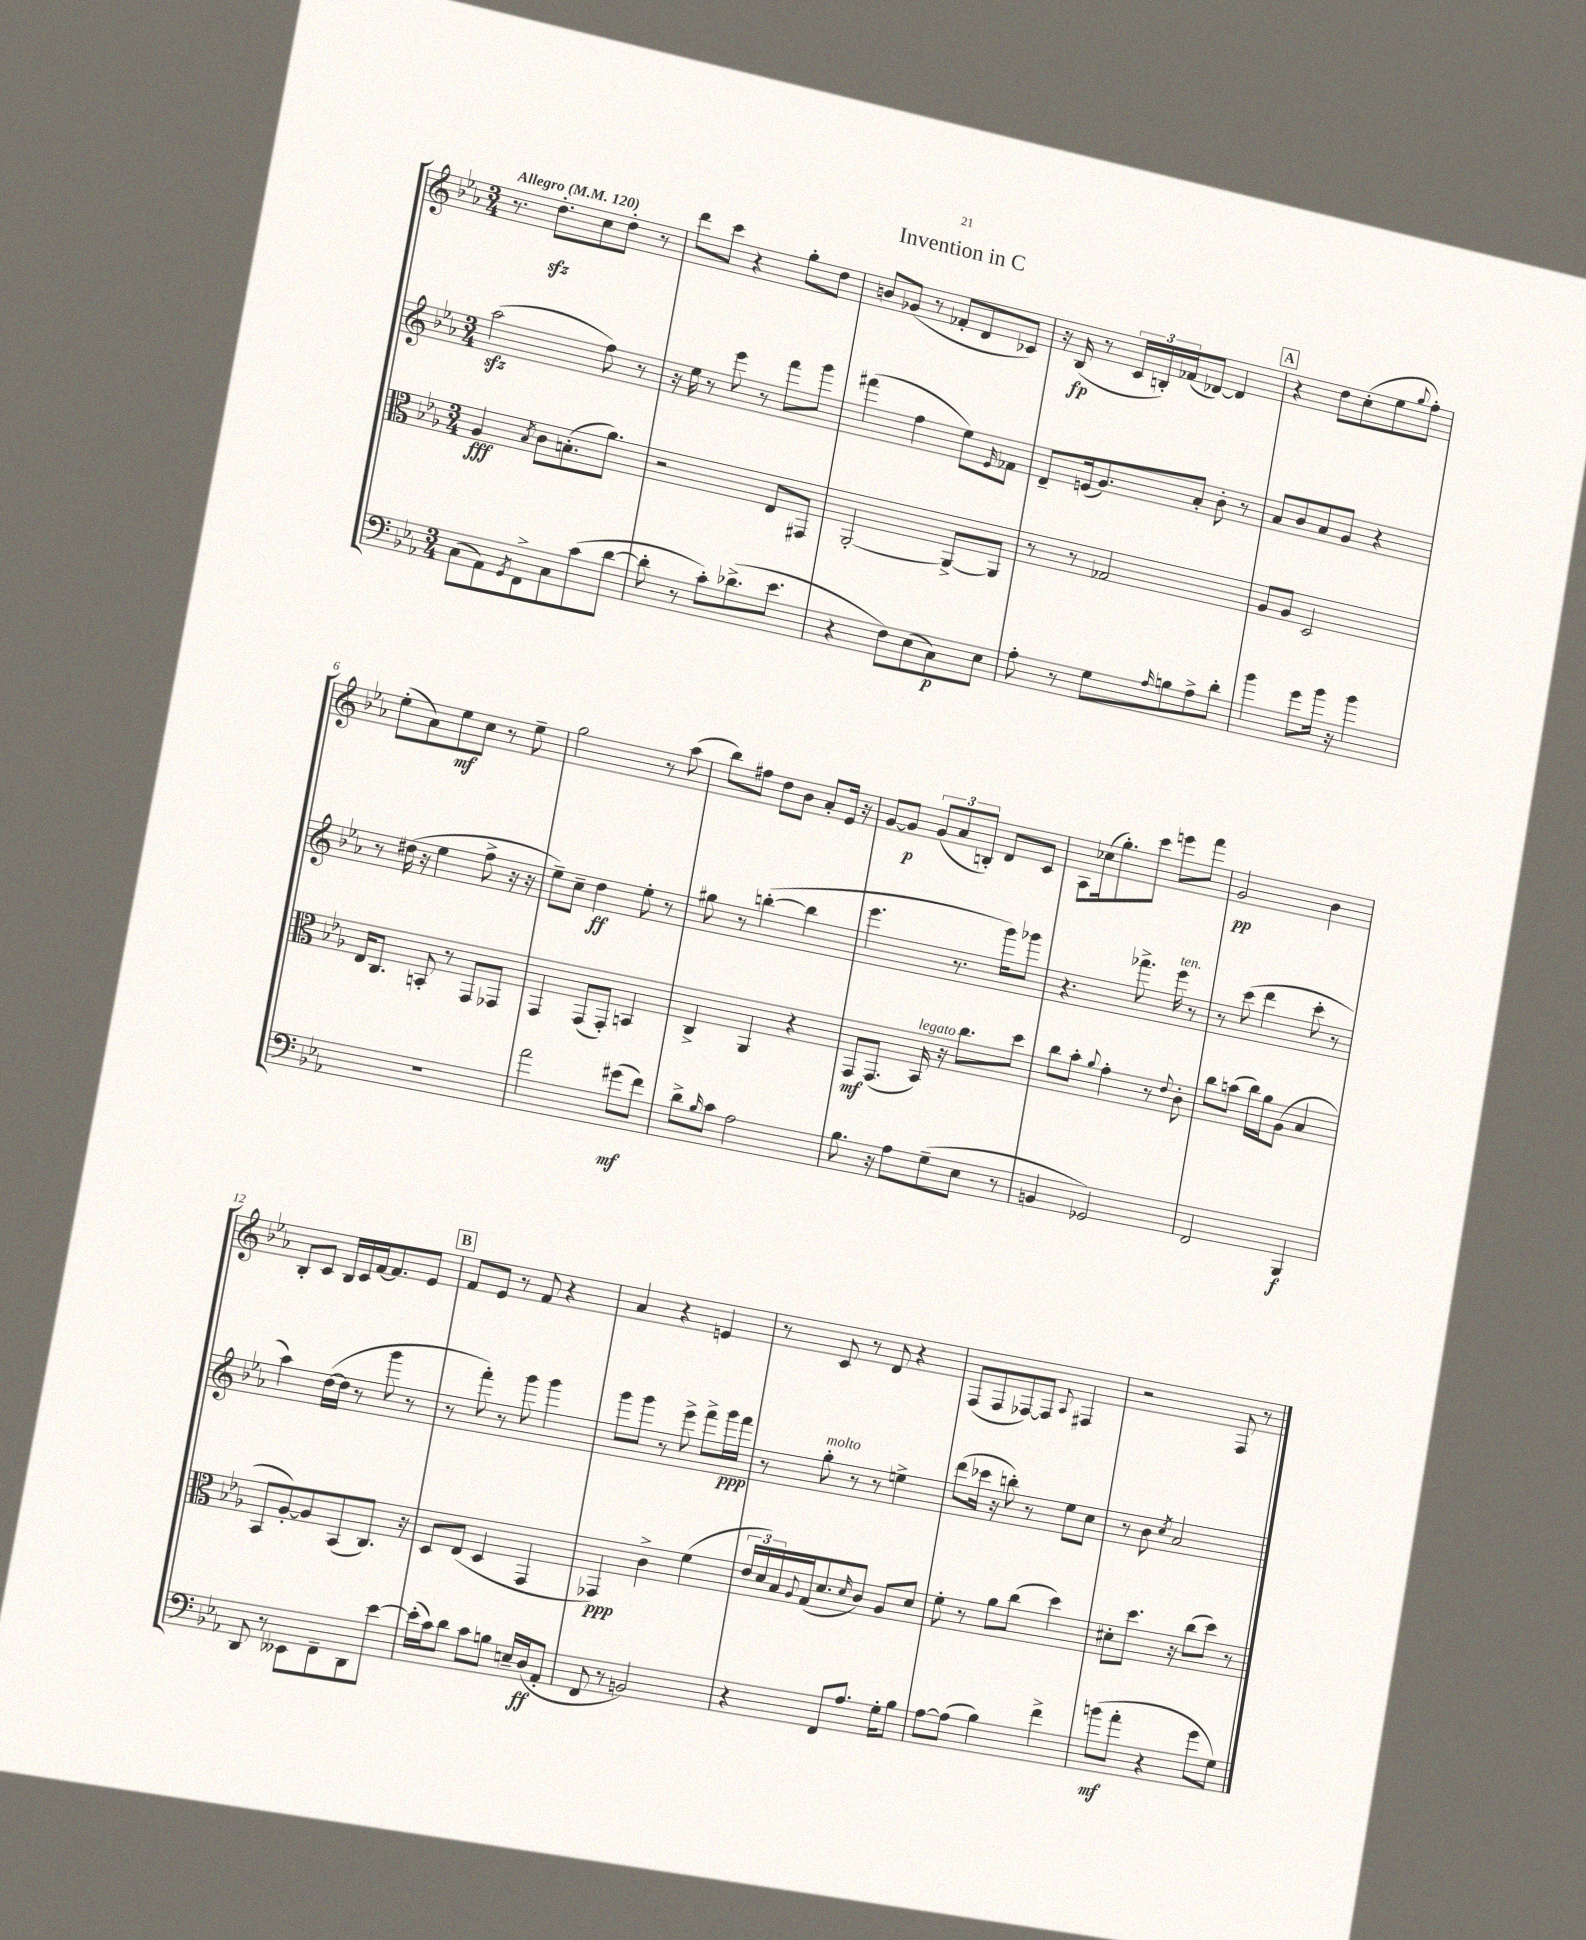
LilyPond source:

\header { title = "Invention in C" }
<<
\new StaffGroup <<
\new Staff = "s0" {
    \clef treble \key ees \major \numericTimeSignature \time 3/4 \tempo "Allegro" 4 = 120
    r8. d''8.-.\sfz c''8 d''8-. r8 |
    d'''8 c'''8 r4 g''8-. d''8 |
    b'8 ges'8( r8 fes'8-. d'8 ces'8) |
    r16 bes16\fp( r8 \tuplet 3/2 { c'16 b16-.) fes'16( } des'8~) des'4 |
    \mark \markup { \box "A" } r4 d''8 c''8-.( ees''8 \appoggiatura { g''8 } f''8-.) |
    ees''8-.( aes'8) ees''8\mf c''8 r8 ees''8-- |
    g''2 r8 aes''8( |
    bes''8) fis''8 d''8 bes'8 aes'8-. ees'16 r16 |
    g'8~ g'8\p \tuplet 3/2 { g'8( aes'8 b8-.) } d'8 c'8 |
    aes8 ces''16( g''8.-.) c'''8 e'''8 f'''8 |
    g'2\pp bes'4 |
    bes8-. c'8 bes16 c'16 f'16~ f'8. ees'8 |
    \mark \markup { \box "B" } f'8 ees'8 r8 f'8 r4 |
    aes'4 r4 e'4 |
    r8 c'8 r8 d'8 r4 |
    f8( f8 fes8~) fes8 \appoggiatura { aes8 } fis4 |
    r2 f8 r8 \bar "|." |
}
\new Staff = "s1" {
    \clef treble \key ees \major \numericTimeSignature \time 3/4
    aes''2\sfz( f''8) r8 |
    r16 ees''16 r8 ees'''8 r8 f'''8 g'''8 |
    fis'''4( f''4 ees''8) \grace { ees'16 } fes'8 |
    d'8-- e'16( g'8.) aes'8-. bes'8-. r8 |
    \mark \markup { \box "A" } aes'8 bes'8 aes'8 g'8 r4 |
    r8 dis''16( r16 ees''4 f''8-> r16 r16 |
    ees''8--) c''8-- d''4\ff ees''8-. r8 |
    gis''8 r8 b''4~-.( b''4 |
    ees'''4. r8. g'''16) ges'''8 |
    r4. fes'''8.-> ees'''16^\markup { \italic "ten." } r8 |
    r8 c'''8( d'''4 c'''8-. r8 |
    aes''4) d''16~( d''16 r8 g'''8 r8 |
    \mark \markup { \box "B" } r8 f'''8-.) r8 g'''8 g'''4 |
    g'''8 g'''8 r8 ees'''8-> f'''8-> g'''16\ppp f'''16 |
    r8 g''8-.^\markup { \italic "molto" } r8 r8 e''4-> |
    d'''8( ces'''16 r16 b''8-.) r8 ees''8 c''8 |
    r8 bes'8 \acciaccatura { c''8 } aes'2 \bar "|." |
}
\new Staff = "s2" {
    \clef alto \key ees \major \numericTimeSignature \time 3/4
    aes4\fff \acciaccatura { bes8 } c'8 b8.-.( aes'8.) |
    r2 ees8 gis,8 |
    aes,2~-. aes,8~-> aes,8 |
    r8 r8 ges2 |
    \mark \markup { \box "A" } aes8 aes8 d2 |
    ees16 c8. b,8-. r8 g,8 ges,8 |
    g,4 g,8( g,8-.) b,4 |
    c4-> aes,4 r4 |
    g,8\mf g,8.( bes,16^\markup { \italic "legato" }) r16 c''8. d''8 |
    c''8 bes'8-. \appoggiatura { aes'8 } g'4-. r8 \appoggiatura { ees'8 } c'8-. |
    c''8 b'8( c''16) aes'16 aes8( bes4 |
    bes,8 aes8~-.) aes8 bes,8( c8.) r16 |
    \mark \markup { \box "B" } d8 ees8( d4 g,4 |
    ges,4\ppp) c'4-> f'4( |
    \tuplet 3/2 { ees'16 d'16) bes16 } \appoggiatura { aes8 } g16( d'8. \grace { d'16 } c'8) aes8 d'8 |
    f'8-. r8 aes'8 c''8( d''4) |
    dis'8-. d''8. r16 c''8( d''8) r8 \bar "|." |
}
\new Staff = "s3" {
    \clef bass \key ees \major \numericTimeSignature \time 3/4
    c8( aes,8) \acciaccatura { g,8 } f,8-> c8 c'8( d'8~ |
    d'8-. r8 c'8-.) des'8.->( ees'8. |
    r4 f8) ees8( c8\p) ees8 |
    aes8-. r8 g8 \grace { aes16 } b8 aes8-> d'8-. |
    \mark \markup { \box "A" } bes'4 g'8 bes'16 r16 bes'4 |
    R2. |
    aes'2 gis'8\mf( f'8) |
    d'8-> \grace { bes16 } c'8 aes2 |
    bes8. r16 aes8 g8--( ees8 r8 |
    b,4 ges,2) |
    f,2 bes,,4\f |
    d,8 r8 eeses,8 f,8-- d,8 ees'8~ |
    \mark \markup { \box "B" } ees'16-.( c'16) d'8 c'8 b8 e16-- d16\ff( aes,8-. |
    f,8 r8 b,2) |
    r4 f,8 aes8. g16-. bes8 |
    aes8~ aes8( bes4) f'4-> |
    b'8\mf( aes'8-. r4 g'8 g8) \bar "|." |
}
>>
>>
